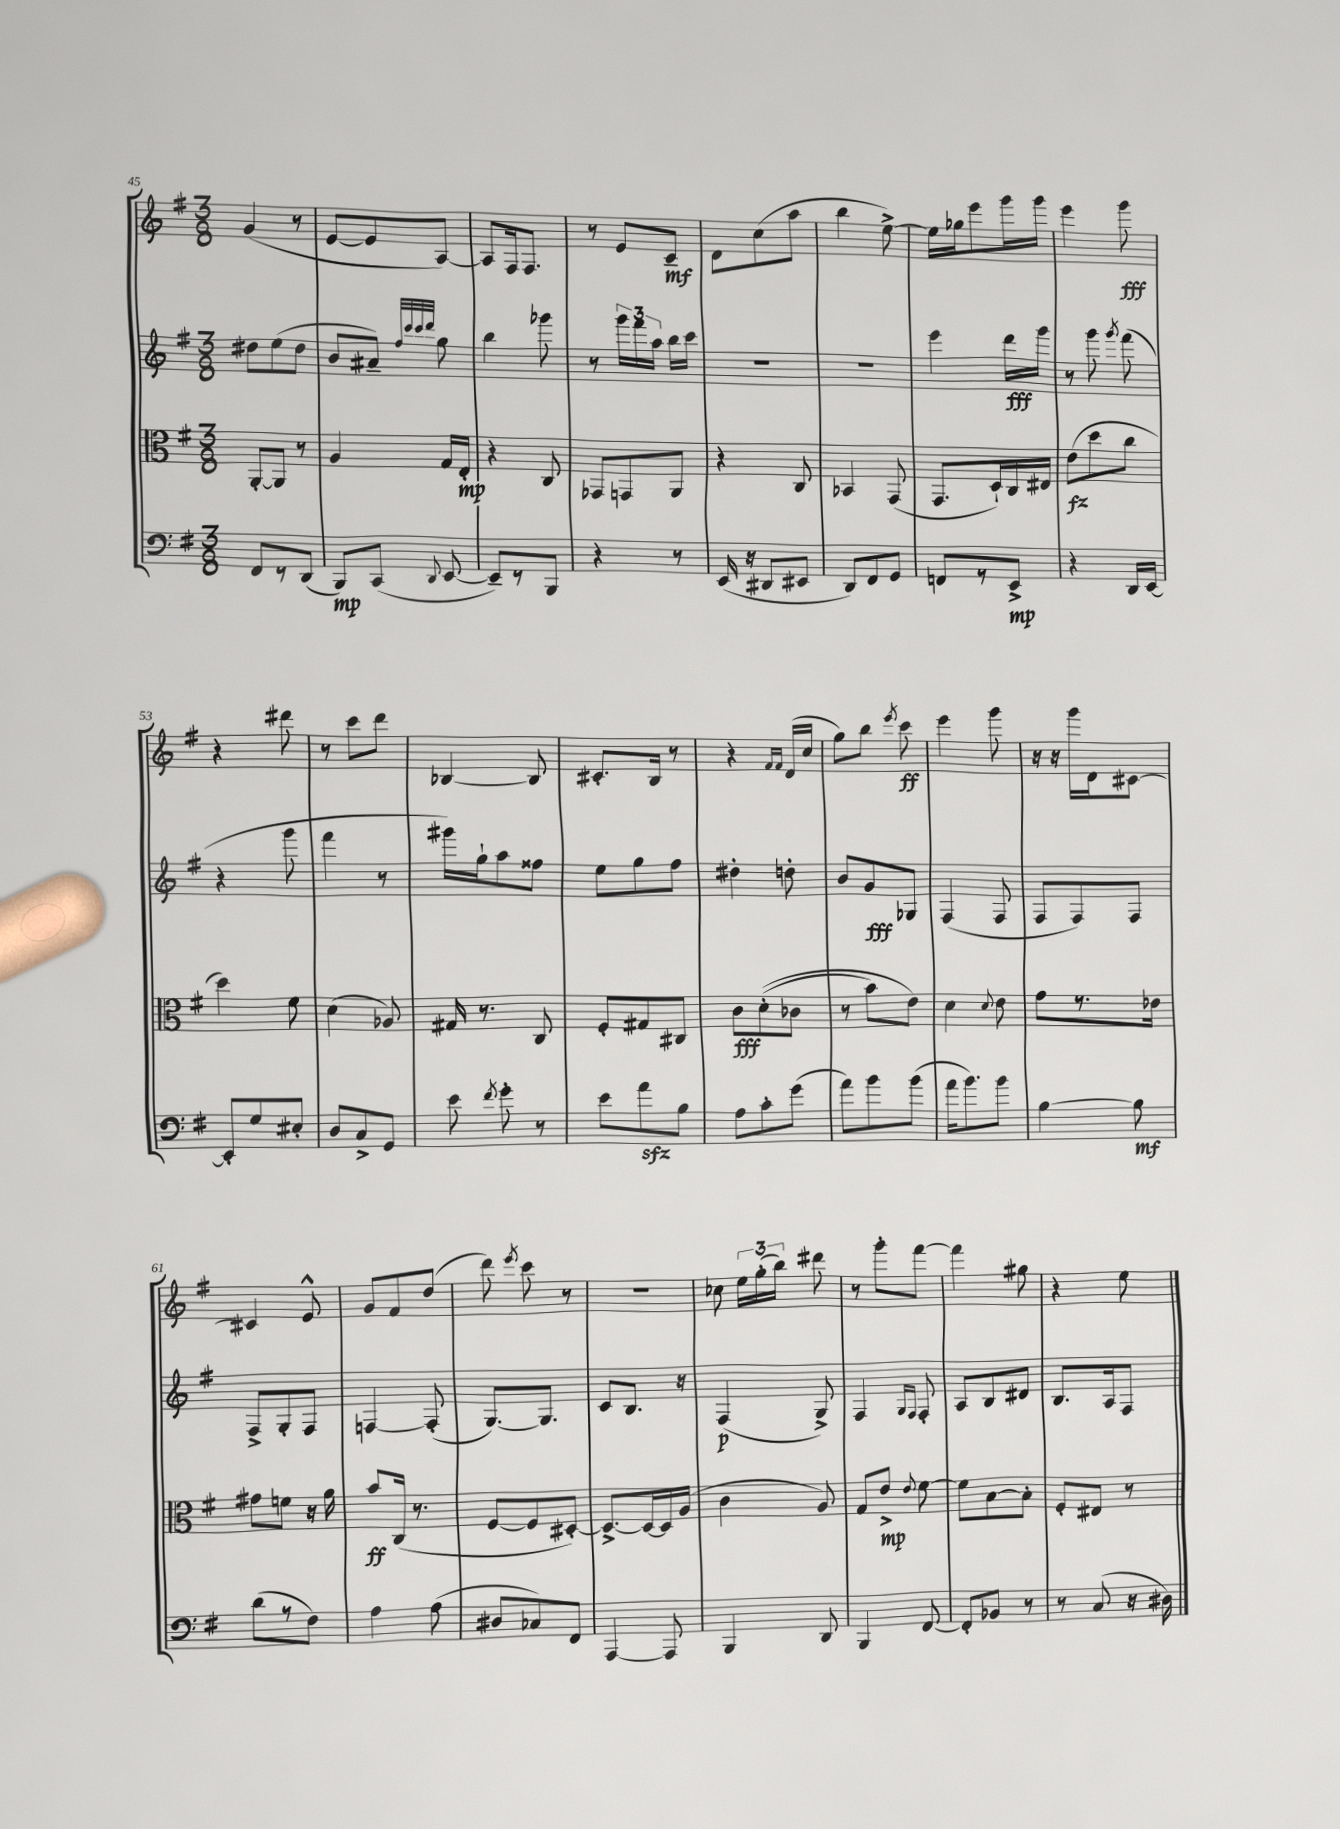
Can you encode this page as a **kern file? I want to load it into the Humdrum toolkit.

**kern	**kern	**kern	**kern
*staff4	*staff3	*staff2	*staff1
*clefF4	*clefC3	*clefG2	*clefG2
*k[f#]	*k[f#]	*k[f#]	*k[f#]
*M3/8	*M3/8	*M3/8	*M3/8
8FF#	[8AA'	8dd#	(4g
8r	8AA]	(8ee	.
(8DD	8r	8dd#	8r
=	=	=	=
8BBB)	4A	8b	[8e
(8CC	.	8a#~)	8e]
.	.	32qqff#	.
.	.	32qqccc	.
.	.	32qqccc	.
8qqDD	.	32qqddd	.
[8EE	16G	8gg	[8A)
.	16E'	.	.
=	=	=	=
8EE~])	4r	4bb	8A]
8r	.	.	16F#
.	.	.	8.F#
8BBB	8C	8ggg-	.
=	=	=	=
4r	8GG-	8r	8r
.	8GG	24ggg	8e
.	.	24fff#	.
.	.	24aa	.
8r	8AA	16bb	8c~
.	.	16ccc	.
=	=	=	=
(16EE	4r	4.r	8d
16r	.	.	.
8DD#	.	.	(8cc
8EE#	8C	.	8aa
=	=	=	=
8DD)	4BB-	4.r	4bb
8FF#	.	.	.
8GG	(8GG	.	[8ee^)
=	=	=	=
8FF	8.GG	4eee	16ee]
.	.	.	16gg-
8r	.	.	8eee
.	16D`)	.	.
8EE^	16C	16ddd	16ggg
.	16E#	16ggg	16ggg
=	=	=	=
4r	(8e	8r	4eee
.	8dd	8ggg	.
.	.	8qggg	.
16DD	8cc	(8fff#	8ggg
[16EE	.	.	.
=	=	=	=
8EE']	4dd)	4r	4r
8G	.	.	.
8E#'	8f#	8ggg	8ddd#
=	=	=	=
8D	(4d	4fff#	8r
8C^	.	.	8ccc
8GG	8A-)	8r	8ddd
=	=	=	=
8e	16G#	16ggg#)	[4B-
.	8.r	16gg`	.
8qf#	.	.	.
8g'	.	8aa	.
8r	8C	8ff##	8B-]
=	=	=	=
8e	8F#'	8ee	8.c#'
8a	8G#	8gg	.
.	.	.	16B
8B	8C#	8ff#	8r
=	=	=	=
8A	8c	4dd#'	4r
8c'	&((8d'	.	.
.	.	.	16qqf#
.	.	.	16qqf#
(8g	8c-	8dd'	(16d
.	.	.	16cc
=	=	=	=
8a)	8r	8b	8gg)
8b	8b)	8g	8bb
.	.	.	8qeee
(8b	8e&)	8G-	8ccc
=	=	=	=
16a	4d	(4F#	4eee
8.b)	.	.	.
.	8qqd	.	.
8b	8e	8F#	8ggg
=	=	=	=
[4B	8g	8F#	16r
.	.	.	16r
.	8.r	8F#)	16ggg
.	.	.	16d
8B]	.	8F#	[8c#
.	16e-	.	.
=	=	=	=
(8d	8g#	8F#^	4c#]
8r	8f	8G'	.
8F#)	16r	8F#	8e^^
.	16a	.	.
=	=	=	=
4A	8b	[4F	8g
.	(16C	.	8f#
.	8.r	.	.
(8A	.	(8F']	(8dd
=	=	=	=
8D#	[8F#	[8.G)	8ddd)
.	.	.	8qeee
8C-)	8F#]	.	8ccc
.	.	8.G]	.
8FF#	[8D#')	.	8r
=	=	=	=
[4AAA	8.D#^_	8c	4.r
.	.	8.B	.
.	16D#_	.	.
8AAA]	16D#]	.	.
.	(16A	16r	.
=	=	=	=
4BBB	4c	(4F#	8cc-
.	.	.	24ee
.	.	.	(24gg'
.	.	.	24bb)
8DD	8A)	8G^)	8ddd#
=	=	=	=
4BBB	8G	4F#	8r
.	8e^	.	8ggg'
.	.	16qqG	.
.	8qqe	16qqF#	.
[8FF#	[8f#	8F#'	[8fff#
=	=	=	=
8FF#']	8f#]	8A	4fff#]
8BB-	[8B	8B	.
8r	8B']	8d#	8gg#
=	=	=	=
8r	8F#'	8.B	4r
(8C	8E#	.	.
.	.	16A	.
16r	8r	8F#	8ee
16D#)	.	.	.
==	==	==	==
*-	*-	*-	*-
